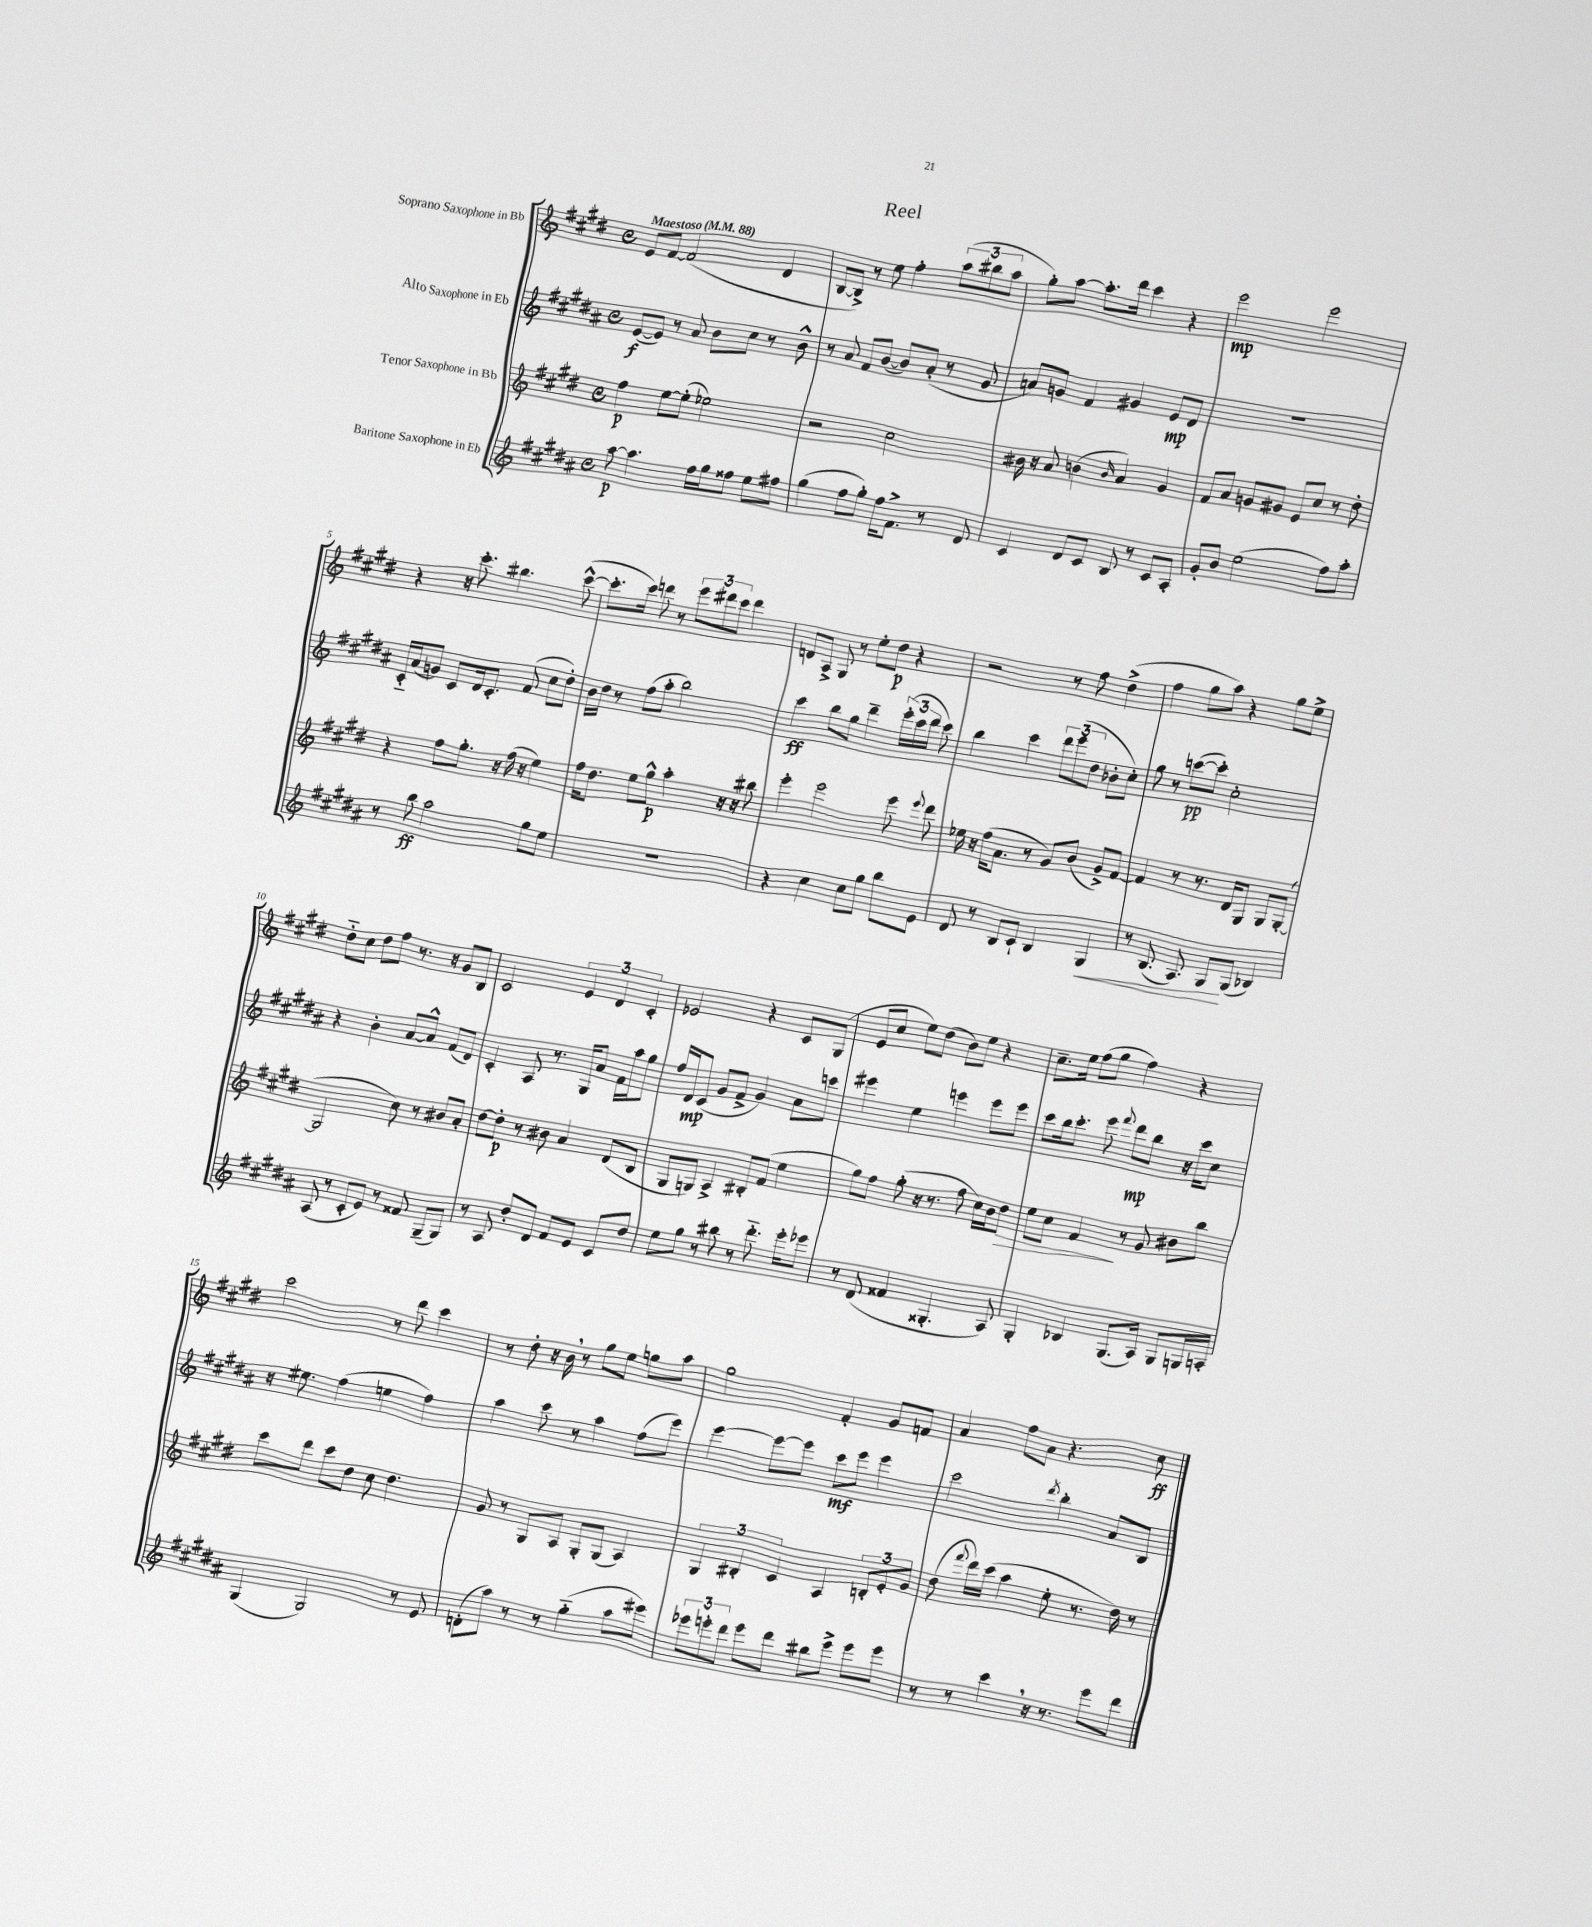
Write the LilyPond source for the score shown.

\header { title = "Reel" }
<<
\new StaffGroup <<
\new Staff = "s0" \with { instrumentName = "Soprano Saxophone in Bb" } {
    \clef treble \key e \major \defaultTimeSignature \time 4/4 \tempo "Maestoso" 4 = 88
    \autoBeamOff e'8[ fis'8]~ fis'2( dis'4 |
    b8[~ b8]->) r8 e''8 fis''4-. \tuplet 3/2 { a''8[( bis''8 a''8] } |
    gis''8[-.) a''8]~ a''8.[-. dis'''16] cis'''4 r4 |
    e'''2\mp e'''2 |
    r4 r16 cis'''8.-. bis''4. cis'''8~-^( |
    cis'''8.[-. cis'''16]) d'''8 r8 \tuplet 3/2 { e'''8[ dis'''8 cis'''8] } dis'''4 |
    d'8[ a8]-> gis8 r8 e''8[-. dis''8]\p r4 |
    r2 r8 fis''8 dis''4->( |
    fis''4 gis''8[ a''8]) r4 gis''8[ e''8]-> |
    dis''8[-_ cis''8] dis''8[ fis''8] r8. r16 gis'8[ b8] |
    cis'2 \tuplet 3/2 { e'4 dis'4 cis'4-. } |
    ees'2 r4 cis'8[ gis8]( |
    e'8[ cis''8] e''8[) dis''8]( b'8[) e''8] r4 |
    cis''8.[-- e''16] fis''8[( gis''8] fis''4) r4 |
    cis'''2 r8 dis'''8 cis'''4 |
    r8 dis''8-. r16 b'16 \breathe r8 gis''8[ e''8] g''8[ a''8] |
    gis''2 fis'4-. gis'8[ f'8] |
    a'4 fis''8[ a'8] r4. cis''8\ff \bar "|." |
}
\new Staff = "s1" \with { instrumentName = "Alto Saxophone in Eb" } {
    \clef treble \key b \major \defaultTimeSignature \time 4/4
    \autoBeamOff e'8[~\f( e'8]) r8 ais'8 b'8[ cis''8] r8 b'8-^ |
    r8 ais'8 fis'8[ b'8]~( b'8[) ais'8]-.( r8 gis'8 |
    a'8[) g'8] fis'4 gis'4 e'8[\mp dis'8] |
    R1 |
    cis'16[-_ ais'16( g'8]) cis'8[ dis'16 cis'8.]-. fis'8( cis''8[ dis''8]-.) |
    b'16[ dis''16] r8 fis''8[( ais''8]-. b''2) |
    cis'''4\ff b''8[ gis''8] dis'''4-- \tuplet 3/2 { e'''16[-.( cis'''16 dis'''16] } cis'''8) |
    b''4 cis'''4 \tuplet 3/2 { dis'''8[ e'''8( dis''8] } bes'8[-. cis''8]-.) |
    gis''8 r8 c'''8[~\pp( c'''8]-.) cis''2-. |
    r4 b'4-. ais'8[~ ais'8]-^ fis'8[( dis'8]) |
    cis'4-. ais8 r8. gis16[ ais'8] fis'16[ ais''16 gis''8] |
    fis''16[ dis'16\mp cis'8]( gis'8[ fis'8]-> gis'4) ais'8[ c'''8] |
    eis'''4 e''4 e'''4 e'''8[ e'''8] |
    cis'''8[ b''16 cis'''8.]-. e'''8 \appoggiatura { fis'''8 } dis'''8[\mp b''8] r16 cis'''16[ cis''8] |
    r16 eis''8. fis''4( e''4 fis''4) |
    ais''4 cis'''8 r8 ais''4 fis''8[( e'''8]) |
    e'''4~ e'''8[~ e'''8] cis'''8[\mf e'''8] e'''4 |
    cis'''2 \acciaccatura { dis'''8 } b''4-. ais'8[ b8] \bar "|." |
}
\new Staff = "s2" \with { instrumentName = "Tenor Saxophone in Bb" } {
    \clef treble \key e \major \defaultTimeSignature \time 4/4
    \autoBeamOff fis''4\p e''8[~ e''8]-.( ees''2) |
    r2 cis''2 |
    bis'16 r16 a'8 b'4( \grace { b'16 } a'4) gis'4 |
    fis'8[ a'8] g'8[ gis'8] e'8[ cis''8] r8 dis''8-. |
    r4 fis''8[ gis''8.]-. r16 fis''16( r16 e''4) |
    fis''16[ dis''8.] e''8[ gis''8]-^\p a''4-. r16 r16 bis''8 |
    e'''4-. e'''2 e'''8 \appoggiatura { e'''8 } dis'''8 |
    ees''16 r16 fis''16[( a'8.] r8 gis'8[) b'8]( gis'8[->) fis'8]~ |
    fis'4 r8 r8. dis'16[ gis8] gis8[ gis8]~-.( |
    gis2 cis''8) r8 bis'8[ a'8]-. |
    dis''8[~ dis''8]-.\p r8 bis'8 a'4 dis'8[( b8] |
    gis8[ g8]) a4-> bis8[-. fis'8]( e''4 |
    gis''8[) fis''8] gis''8-.( r16 r8. fis''8 cis''16[) b'16 dis''8]\> |
    e''8[ cis''8] fis'4\! r8 gis'8 bis'8[ b''8] |
    cis'''8[ dis'''8] cis'''8[ dis''8] cis''8 dis''4. |
    gis'8 r8 gis8[ a8] gis8[-. gis8]( a4) |
    \tuplet 3/2 { gis4 bis4-. cis'4 } a4 \tuplet 3/2 { b8[-. e'8-. gis'8] } |
    dis''8( \appoggiatura { fis'''8 } dis'''16[) cis'''16]( a''4 e''8-. r8. dis''16) r8 \bar "|." |
}
\new Staff = "s3" \with { instrumentName = "Baritone Saxophone in Eb" } {
    \clef treble \key b \major \defaultTimeSignature \time 4/4
    \autoBeamOff ais''8~\p ais''4. fis''16[ gis''16 fisis''8] e''8[ fis''8] |
    gis''4( fis''8[ gis''8]-.) fis''16[ fis'8.]-> r8 dis'8 |
    cis'4 dis'8[ cis'8] b8 r8 cis'8[ ais8]-. |
    gis'8[-. b'8] e''2( fis''8[) ais''8]-. |
    r8 b''8\ff ais''2 gis''8[ e''8] |
    R1 |
    r4 cis''4 cis''8[ gis''8] b''8[ e'8] |
    dis'8 r8 b8[ cis'8]-! b4 gis4\< |
    r8 b8.( ais8.) gis8[\! gis8]( bes4) |
    ais8( r8 cis'8[-. e'8]) r8 fisis'8 gis8[--( gis8]) |
    r8 ais8 dis''8[-. dis'8] fis'8[ e'8] cis'8[ dis''8] |
    e''8[ gis''8] r8 bis''8 r8 dis'''8.-_ e'''16[-. ees'''8] |
    r8 dis'8( fisis'4 gisis4.-. ais8) |
    gis4-. bes4 gis8.[( ais16]) gis8[ g16 a16]-. |
    gis4( gis2) r8 e'8 |
    d'8[-.( ais''8]) r8 r8 gis''4-_( ais''8[ eis'''8]) |
    \tuplet 3/2 { ees'''8[ e'''8-. dis'''8] } e'''8[ dis'''8] bis''8[ e'''8]-> e'''8[ e'''8] |
    r8 r8 cis'''4 \breathe r16 r8. e'''8[ dis'''8] \bar "|." |
}
>>
>>
